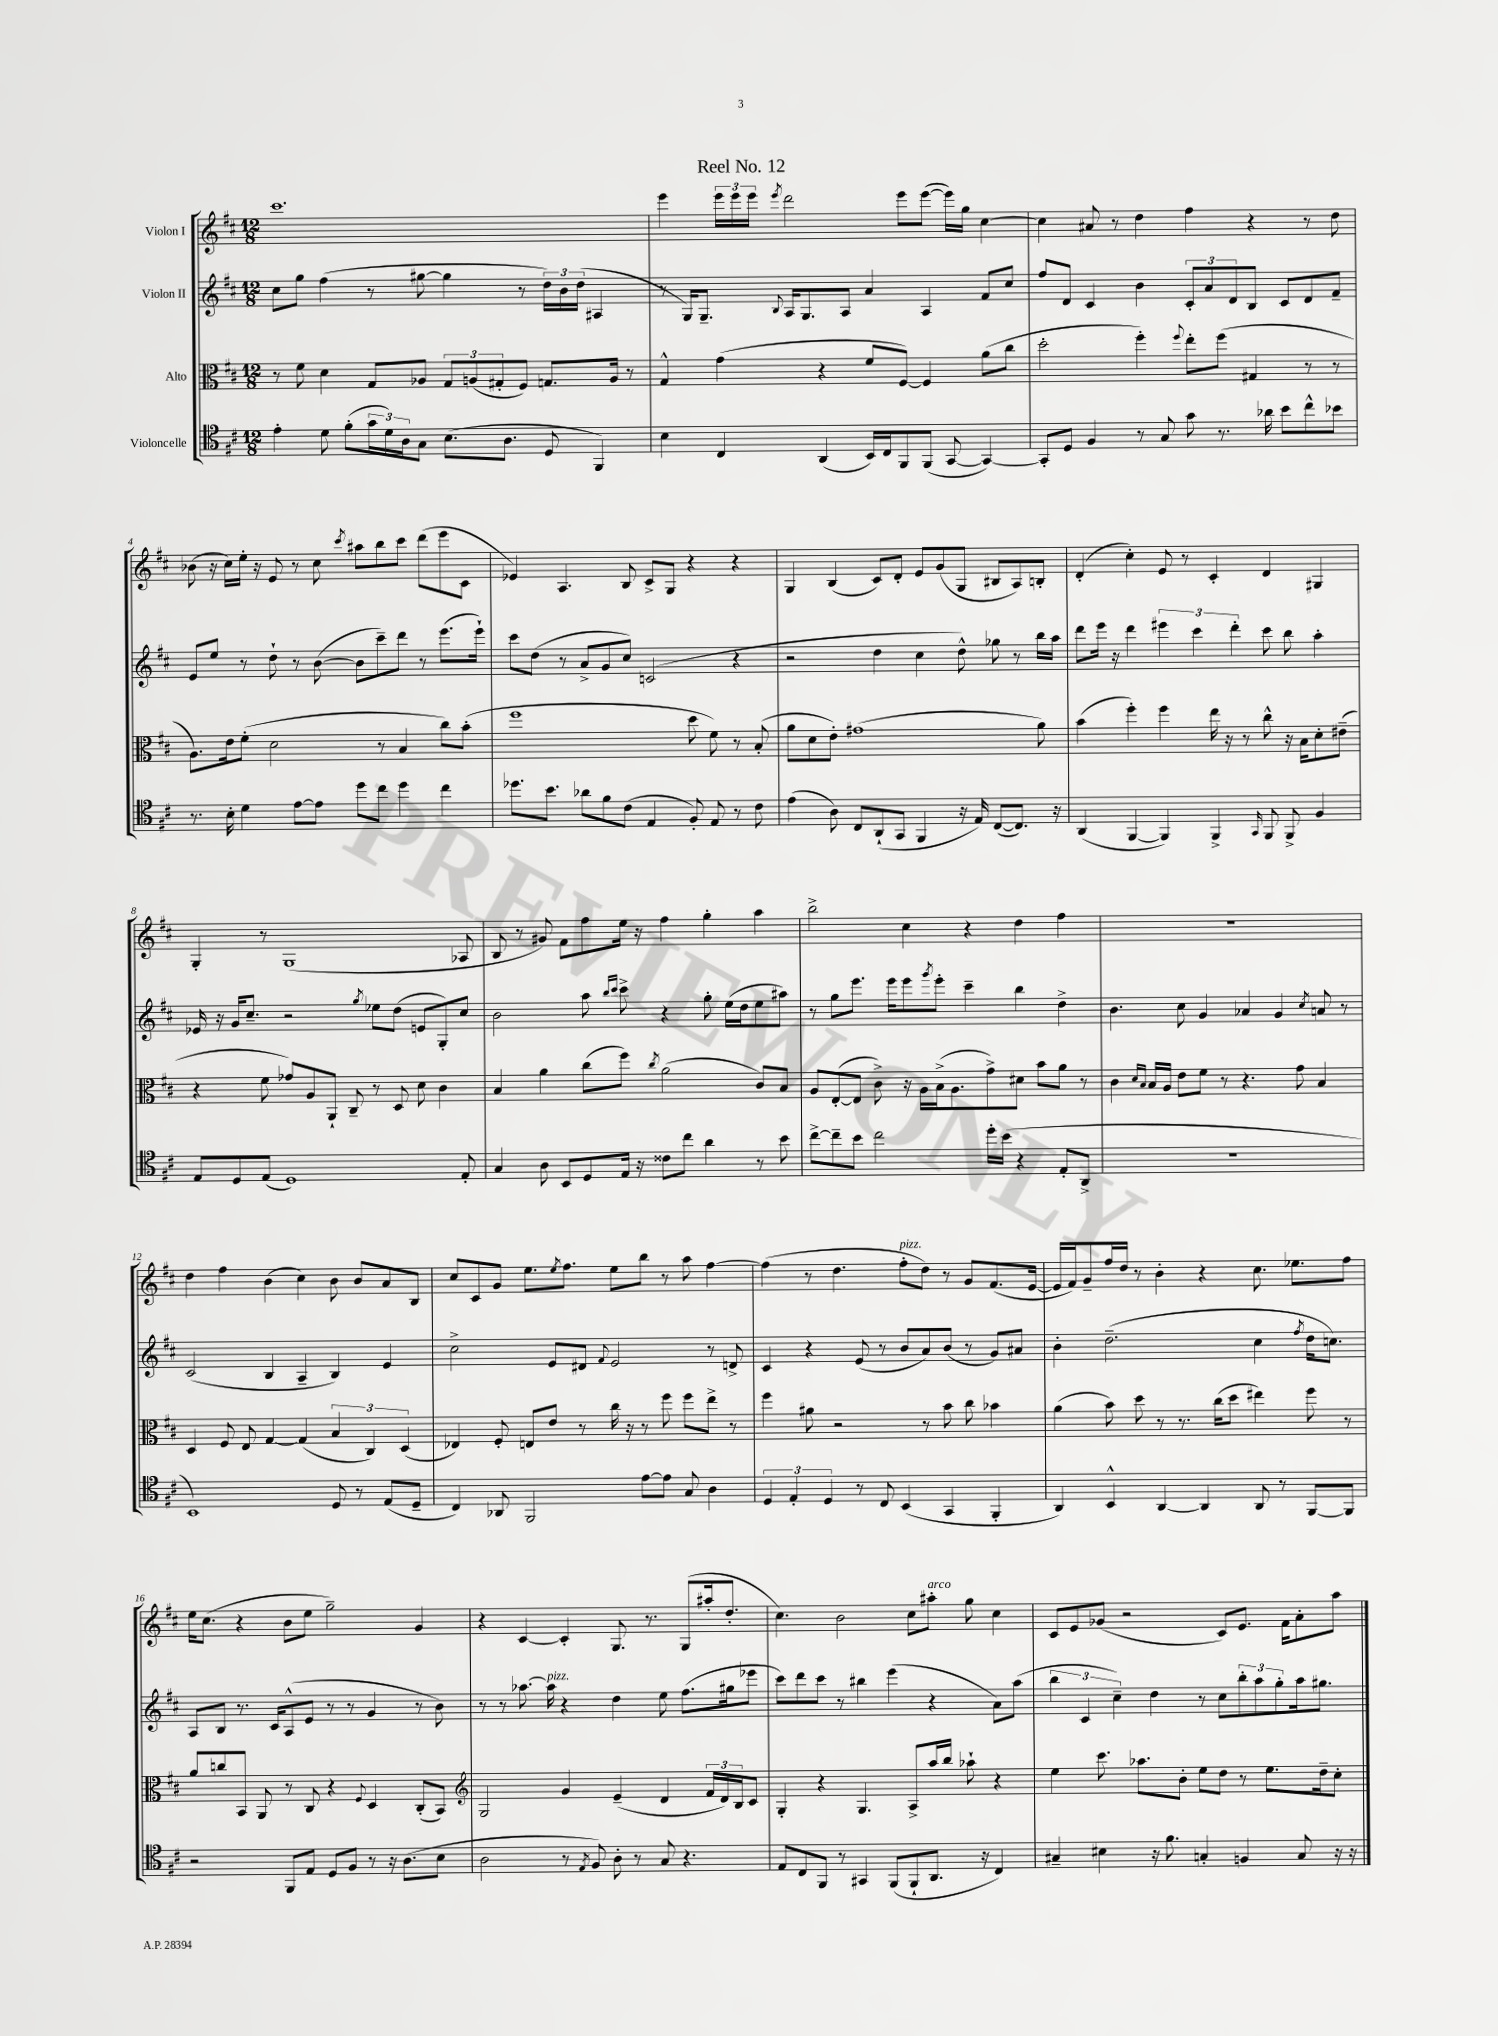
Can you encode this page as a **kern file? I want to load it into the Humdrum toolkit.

**kern	**kern	**kern	**kern
*staff4	*staff3	*staff2	*staff1
*clefC4	*clefC3	*clefG2	*clefG2
*k[f#c#]	*k[f#c#]	*k[f#c#]	*k[f#c#]
*M12/8	*M12/8	*M12/8	*M12/8
4e'	8r	8cc#	1.ccc#
.	8f#	8gg	.
8d	4d	(4ff#	.
(8f#'	.	.	.
24g	8G	8r	.
24d)	.	.	.
24A	.	.	.
8G	8A-	[8gg#	.
(8.B	12G	4gg#]	.
.	(12A	.	.
.	12G#'	.	.
8.A	.	.	.
.	8F#)	8r	.
8D	8.G	24dd)	.
.	.	24b	.
.	.	(24dd	.
4FF#)	.	4A#	.
.	16A	.	.
.	8r	.	.
=	=	=	=
4B	4G^^	8r	4eee
.	.	16G)	.
.	.	8.G~	.
4C#	(4g	.	24eee
.	.	.	24eee
.	.	.	24eee
.	.	8qqB	8qeee
.	.	16A	2ddd
.	.	8.G	.
(4AA	4r	.	.
.	.	8A	.
16BB)	8f#	4a	.
16C#	.	.	.
8FF#	[8F#)	.	8eee
(8FF#	4F#]	4A	([8eee
[8GG	.	.	16eee])
.	.	.	16gg
4GG_)	(8a	8f#	[4cc#
.	8cc#	8cc#	.
=	=	=	=
8GG']	2dd'	8ff#	4cc#]
8D	.	8d	.
4F#	.	4c#	8a#
.	.	.	8r
8r	4ff#')	4b	4dd
8G	.	.	.
.	8qqff#	.	.
8g	8ee'	12c#'	4ff#
.	.	12a	.
8.r	(8ff#	.	.
.	.	12d	.
.	4G#	8B	4r
16a-	.	.	.
8b	.	8c#	.
8cc#^^	8r	8d	8r
8b-	8r	8f#~	8dd
=	=	=	=
8.r	8.A)	8e	(8b-
.	.	8ee	16r
16B'	16e	.	16cc#)
4d	(8f#'	8r	16ee'
.	.	.	16r
.	2d	8dd`	8e
[8e	.	8r	8r
8e]	.	([8b	8cc#
.	.	.	8qccc#
8dd	.	8b]	8aa#
8cc#	8r	8ccc#~)	8bb
4dd	4B	8ddd	8ccc#
.	.	8r	(8ddd
4cc#	8cc#)	(8.eee	8eee
.	(8b'	.	8c#
.	.	16eee`)	.
=	=	=	=
8.dd-	1ff#	8ccc#	4e-)
.	.	(8dd	.
8.b	.	.	.
.	.	8r	4.A
8a-	.	8a^	.
8f#	.	8g	.
(8c#	.	8cc#)	8B
4E	.	(2c	8c#^
.	.	.	8G
8F#')	8dd	.	4r
8E	8f#)	.	.
8r	8r	4r	4r
8c#	(8B'	.	.
=	=	=	=
(4e	8a	2r	4G
.	8d	.	.
8A)	8e')	.	(4B
8C#	(1g#	.	.
(8AA`	.	4dd	8c#)
8GG	.	.	8d'
4FF#	.	4cc#	8e
.	.	.	(8g
16r	.	8dd^^)	8G
16E)	.	.	.
([8C#	.	8gg-	8B#
8.C#])	.	8r	8A)
.	8a)	16bb	8B'
16r	.	16aa	.
=	=	=	=
(4AA	(4b	8ddd	(4d'
.	.	16eee	.
.	.	16r	.
[4FF#	4ff#')	4ddd	4cc#')
4FF#])	4ff#	6eee#	8e
.	.	.	8r
.	.	6ccc#	.
4FF#^	16ee	.	4c#'
.	16r	.	.
.	.	6ddd'	.
.	8r	.	.
16qqGG	.	.	.
8FF#	8cc#^^	8ccc#	4d
8FF#^	16r	8bb	.
.	16B	.	.
4F#	8d'	4aa'	4G#
.	(8e#~	.	.
=	=	=	=
8E	4r	16e-	4G'
.	.	16r	.
8D	.	16g	.
.	.	8.cc#~	.
(8E	8f#	.	8r
1D)	8g-)	2r	(1G
.	8A	.	.
.	8AA`	.	.
.	8C#~	.	.
.	.	8qgg	.
.	8r	8ee-	.
.	8D	(8dd	.
.	8d	8e	.
.	4c#	8G')	.
8E'	.	8cc#	8A-
=	=	=	=
4G	4B	2b	8B
.	.	.	8r
8A	4a	.	8g#)
8BB	.	.	8f#
8D	(8cc#	8aa	8ff#
.	.	16qqbb	.
.	.	16qqccc#	.
16E	8ff#)	8ccc#^	16ee
16r	.	.	16r
.	8qcc#	.	.
8c##	(2a	4r	4ff#
8cc#	.	.	.
4a	.	8gg'	4gg'
.	.	(16ee	.
.	.	16dd	.
8r	8c#)	8ee	4aa
8b	8B	8aa#)	.
=	=	=	=
[8cc#^	8A	8r	2bb^
8cc#~]	([8E'	8gg	.
8b	8E]	8.eee	.
2cc#	8c#^)	.	.
.	.	16eee	.
.	16r	8eee	4cc#
.	16A	.	.
.	.	8qggg	.
.	(16B^	8eee'	.
.	8.A	.	.
.	.	4ccc#~	4r
16dd'	8g^)	.	.
(16b	.	.	.
4r	8d#	4bb	4dd
.	8b	.	.
8E'	8a	4dd^	4ff#
8AA^	8r	.	.
=	=	=	=
1.r	4c#	4.b	1.r
.	16qqd	.	.
.	16qqB	.	.
.	16B	.	.
.	16A	.	.
.	8e	8cc#	.
.	8f#	4g	.
.	8r	.	.
.	4.r	4a-	.
.	.	4g	.
.	8g	.	.
.	.	8qcc#	.
.	4B	8a	.
.	.	8r	.
=	=	=	=
1BB)	4D	(2c#	4dd
.	8F#	.	4ff#
.	8E	.	.
.	[4G	4B	(4b
.	(4G]	4A~	4cc#)
8D	6B	4B)	8b
8r	.	.	8b
.	6C#)	.	.
(8E	.	4e	8a
.	(6D	.	.
8D~	.	.	8B
=	=	=	=
4C#)	4E-)	2cc#^	8cc#
.	.	.	8c#
8AA-	8F#'	.	8g
2FF#	8E	.	8.ee
.	8e	8e	.
.	.	.	8qee
.	.	.	8.ff#
.	8r	8d#	.
.	.	8qqf#	.
.	16cc#	2e	8ee
.	16r	.	.
[8e	8r	.	8bb
8e]	8ff#	.	8r
8G	8ff#	.	8aa
4A	8ee^	8r	[4ff#
.	8r	8d^	.
=	=	=	=
6D	4ff#	4c#	(4ff#]
6E'	.	.	.
.	8a#	4r	8r
6D	.	.	.
.	2r	.	4.dd
8r	.	(8e	.
8C#	.	8r	.
(4BB	.	8b	8ff#'
.	8r	8a)	8dd)
4GG	8b	(8b	8r
.	8cc#	8r	8g
4FF#'	4b-	8g)	(8.f#
.	.	8a#	.
.	.	.	[16e
=	=	=	=
4AA)	(4a	4b'	16e]
.	.	.	16f#)
.	.	.	8g~
4BB^^	8b)	(2.dd~	16ff#
.	.	.	16dd
.	8dd	.	8r
[4AA	8r	.	4b'
.	8.r	.	.
4AA]	.	.	4r
.	(16cc#	.	.
.	8dd	.	.
8AA	4ee#)	4cc#	8.cc#
8r	.	.	.
.	.	.	8.ee-
.	.	8qff#	.
[8FF#	8ff#	16dd	.
.	.	8.cc)	.
8FF#]	8r	.	8ff#
=	=	=	=
2r	8a	8A	16ee
.	.	.	(8.cc#
.	8cc	8B	.
.	8BB	8.r	4r
.	8AA	.	.
.	.	16c#	.
8FF#	8r	(8A^^	8b
8E	8C#	8e	8ee
8D	4r	8r	2gg~)
8F#	.	8r	.
.	8qqF#	.	.
8r	4D	4g	.
16r	.	.	.
(8.A	.	.	.
.	(8C#'	8r	4g
8B	8BB)	8b)	.
=	=	=	=
*	*clefG2	*	*
2A	2G	8r	4r
.	.	8r	.
.	.	[8.aa-	[4c#
.	.	16aa-]	.
8r	4g	4r	4c#']
8qE	.	.	.
8F#)	.	.	.
8A'	(4e~	4dd	8.G
8r	.	.	.
.	.	.	8.r
8G	4d	8ee	.
4.r	.	(8.ff#	(8G
.	24f#	.	16aa#'
.	24d)	.	.
.	.	16gg#	8.dd'
.	24B	.	.
.	8c#	8eee-	.
=	=	=	=
8E	4G'	8ccc#)	4.cc#)
8C#	.	8ddd	.
8FF#	4r	8ccc#	.
8r	.	8r	2b
4GG#	4.G	4bb#	.
(8FF#	.	(4eee	.
8FF#`	8A^	.	8cc#
8.AA	16aa	4r	8aa#'
.	16bb	.	.
.	8aa-`	.	8gg
16r	.	.	.
4C#)	4r	8a)	4cc#
.	.	(8aa	.
=	=	=	=
4G#~	4ee	6bb	8c#
.	.	.	8e
.	.	6c#	.
4B#	8.ccc#	.	(8g-
.	.	6cc#~)	.
.	.	.	2r
.	8.aa-	.	.
16r	.	4dd	.
8.f#	.	.	.
.	8b'	.	.
4G'	8ee	8r	.
.	8dd	8cc#	8c#)
4F	8r	12bb'	8.e
.	.	12aa	.
.	8.ee	.	.
.	.	12gg'	.
.	.	.	16f#
8G	.	16aa	8a'
.	16dd~	8.gg#	.
16r	8cc#'	.	8aa
16r	.	.	.
==	==	==	==
*-	*-	*-	*-
